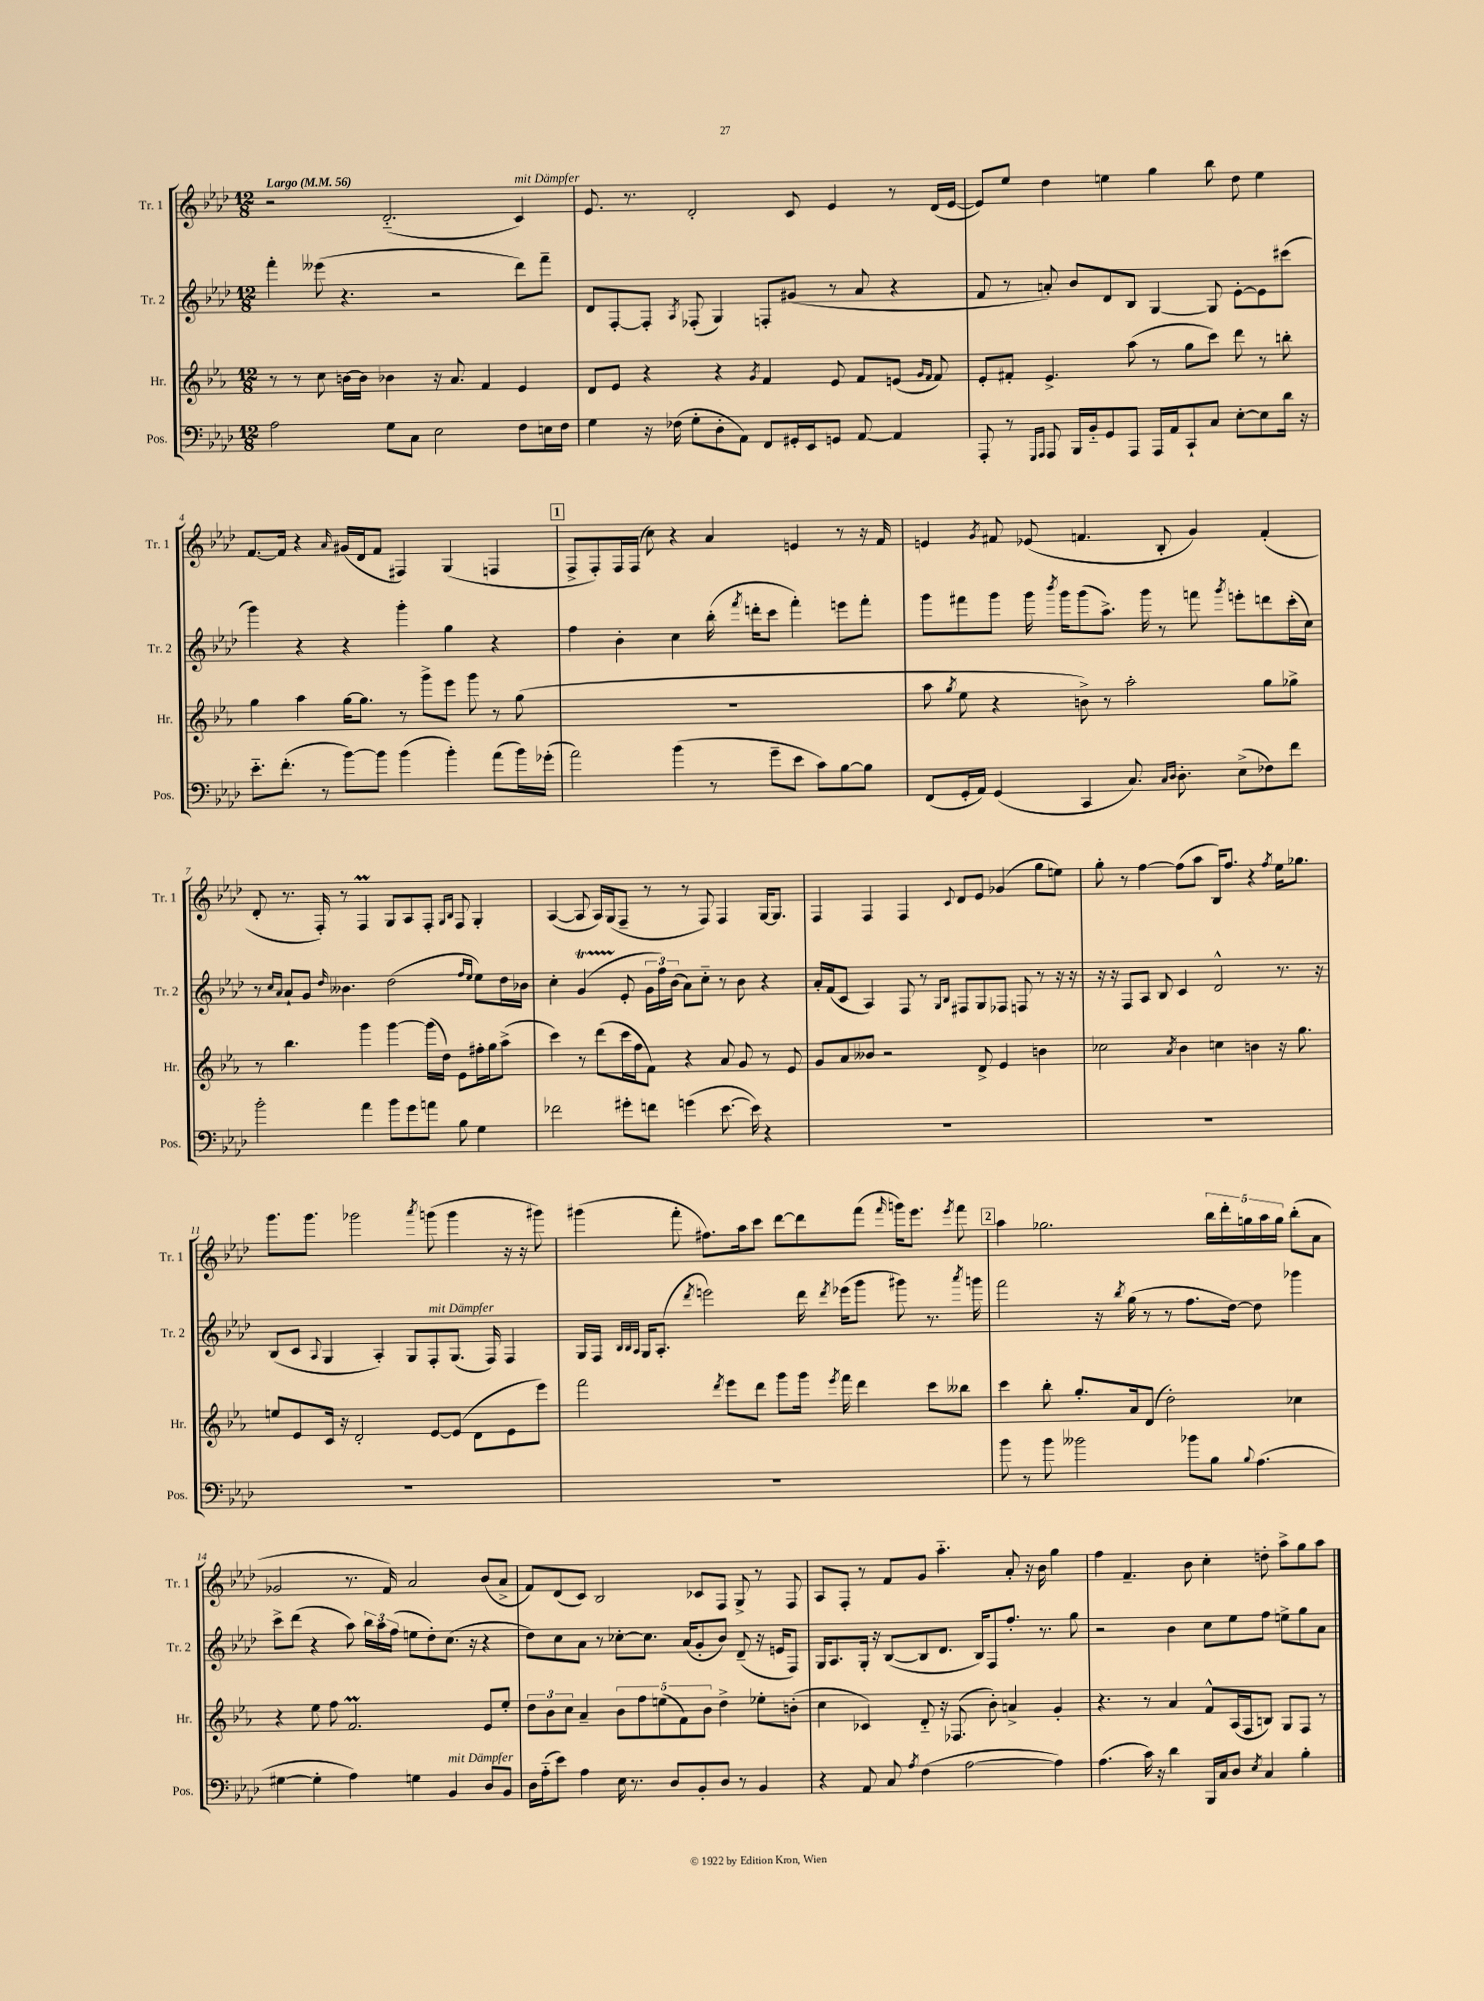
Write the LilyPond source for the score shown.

<<
\new StaffGroup <<
\new Staff = "s0" \with { instrumentName = "Tr. 1" shortInstrumentName = "Tr. 1" } {
    \clef treble \key aes \major \numericTimeSignature \time 12/8 \tempo "Largo" 4 = 56
    \autoBeamOff r2 des'2.-_( c'4^\markup { \italic "mit Dämpfer" }) |
    ees'8. r8. des'2-. c'8 ees'4 r8 des'16[( ees'16]~ |
    ees'8[) ees''8] des''4 e''4 g''4 bes''8 des''8 e''4 |
    f'8.[~ f'16] r4 \grace { aes'16 } gis'16[( des'16 f'8] fis4) g4( f4 |
    \mark \markup { \box "1" } f8[-> f8-.) f16 f16]( c''8) r4 aes'4 e'4 r8 r16 f'16 |
    e'4 \acciaccatura { g'8 } fis'8 ees'8( f'4. bes8-. g'4) f'4-.( |
    des'8-. r8. f16-.) r8 f4\prall g8[ aes8 f8]-. \grace { g16[ bes16] } f8 g4-. |
    aes4~( aes8 aes16[) g16( f8]-- r8 r8 f8) f4 g16[~ g8.] |
    f4 f4 f4 \appoggiatura { c'8 } des'8[ ees'8] ges'4( g''8[ e''8]) |
    g''8-. r8 f''4~ f''8[( aes''8] bes16[) f''8.] r4 \acciaccatura { f''8 } ees''16[ ges''8.] |
    g'''8.[ g'''8.] ges'''2 \acciaccatura { aes'''8 } g'''8( g'''4 r16 r16 gis'''8) |
    gis'''4( f'''8-. fis''8.[) aes''16 c'''8] des'''8[~ des'''8 f'''8]( \grace { f'''16 } g'''16[) ees'''8.] \acciaccatura { ees'''8 } f'''8 |
    \mark \markup { \box "2" } aes''4 ges''2. \tuplet 5/4 { bes''16[ des'''16-. g''16 aes''16 g''16] } bes''8[-.( aes'8] |
    ges'2 r8. f'16) aes'2 bes'8[( aes'8]-> |
    f'8[) des'8( c'8]) bes2 ces'8[ f8] g8-> r8 f8 |
    aes8[ f8]-. r8 f'8[ g'8] aes''4.-_ aes'8-. r16 bes'16 g''4 |
    f''4 f'4.-- bes'8 c''4-. d''8-. aes''8[-> g''8 aes''8] \bar "|." |
}
\new Staff = "s1" \with { instrumentName = "Tr. 2" shortInstrumentName = "Tr. 2" } {
    \clef treble \key aes \major \numericTimeSignature \time 12/8
    \autoBeamOff f'''4-. eeses'''8( r4. r2 des'''8[) f'''8]-- |
    des'8[ f8~-. f8]-. \acciaccatura { aes8 } fes8-.( g4) f8[-. gis'8]( r8 aes'8 r4 |
    f'8 r8 a'8-.) bes'8[ des'8 bes8] g4~ g8 ees'8[~-. ees'8 cis'''8]( |
    g'''4) r4 r4 g'''4-. g''4 r4 |
    \mark \markup { \box "1" } f''4 bes'4-. c''4 bes''16-.( \acciaccatura { f'''8 } d'''16[-. c'''8] f'''4-.) e'''8[ f'''8]-. |
    g'''8[ fis'''8 g'''8] g'''16 \acciaccatura { bes'''8 } g'''16[ g'''8( aes''8.]->) g'''16 r8 f'''8 \acciaccatura { g'''8 } e'''8[-. d'''8 c'''16-.( c''16]) |
    r8 \grace { c''16[ aes'16] } aes'8[-! g'8] \grace { des''16 } beses'4. des''2( \grace { f''16[ ees''16] } ees''8[) des''16 bes'16] |
    c''4-. g'4\startTrillSpan( ees'8-.\stopTrillSpan \tuplet 3/2 { g'16[ f''16) bes'16]( } aes'8[) c''8]-_ r8 bes'8 r4 |
    aes'16[-. f'16( c'8] aes4) f8 r8 \grace { g16[ bes16] } fis8[ g8 fes8] f8 r8 r16 r16 |
    r16 r16 f8[ aes8] bes8 c'4 des'2-^ r8. r16 |
    bes8[( c'8] \appoggiatura { aes8 } g4 aes4-.) g8[ f8-.^\markup { \italic "mit Dämpfer" } g8.]( f16) f4 |
    g16[ f16] \grace { bes32[ bes32 aes32] } g16[ aes8.]-.( \acciaccatura { des'''8 } e'''2) des'''16 \acciaccatura { des'''8 } ees'''16[( g'''8] gis'''8) r8. \acciaccatura { aes'''8 } g'''16 |
    \mark \markup { \box "2" } f'''2 r16 \acciaccatura { bes''8 } g''16( r8 r8 f''8.[ des''16]~) des''8 ges'''4 |
    c'''8[-> des'''8]( r4 aes''8) \tuplet 3/2 { bes''16[ aes''16 f''16]( } e''8[ des''8-.) c''8.]( r16 r4 |
    des''8[) c''8 aes'8] r8 ces''8[~-. ces''8.] aes'16[( g'8-. bes'8]) des'8--( r16 e'16[ f8]) |
    g16[ aes8. g16]-. r16 bes8[~( bes8 des'8.] bes16[) f8 f''8.]-. r8. g''8 |
    r2 bes'4 c''8[ ees''8 f''8] e''8[-> g''8 aes'8] \bar "|." |
}
\new Staff = "s2" \with { instrumentName = "Hr." shortInstrumentName = "Hr." } {
    \clef treble \key ees \major \numericTimeSignature \time 12/8
    \autoBeamOff r8 r8 c''8 b'16[~ b'16] bes'4 r16 aes'8. f'4 ees'4 |
    d'8[ ees'8] r4 r4 \acciaccatura { g'8 } f'4 ees'8 f'8[ e'8]( \grace { g'16[ f'16] } f'8) |
    ees'8[-. fis'8]-. ees'4.-> aes''8( r8 g''8[ c'''8]) d'''8 r8 b''8-. |
    g''4 aes''4 g''16[~ g''8.] r8 g'''8[-> ees'''8] g'''8 r8 g''8( |
    \mark \markup { \box "1" } R1. |
    aes''8 \acciaccatura { g''8 } ees''8 r4 b'8->) r8 aes''2-. g''8[ ges''8]-> |
    r8 bes''4. g'''4 g'''4~ g'''16[( d''16]) ees'8[ fis''16-. g''16 aes''8]->( |
    c'''4) r8 d'''8[( c'''16 f''16 f'8]) r4 aes'8 g'8 r8 ees'8 |
    g'8[ aes'8 beses'8] r2 d'8-> ees'4 b'4 |
    ces''2 \acciaccatura { aes'8 } bes'4 c''4 b'4 r16 g''8. |
    e''8[ ees'8 c'16] r16 d'2-. ees'8[~ ees'8]( d'8[ ees'8 ees'''8]) |
    f'''2 \acciaccatura { d'''8 } ees'''8[ d'''8] g'''8[ g'''16] \acciaccatura { ees'''8 } f'''16 d'''4 c'''8[ beses''8] |
    \mark \markup { \box "2" } c'''4 bes''8-. g''8.[-. aes'16 d'8]( d''2-.) ces''4 |
    r4 ees''8 f''8 f'2.\prall ees'8[ ees''8]-. |
    \tuplet 3/2 { d''8[ bes'8 c''8] } aes'4-- \tuplet 5/4 { bes'8[ f''8 e''8( f'8) bes'8] } d''4-> ees''8[-. b'8]-.( |
    c''4 ces'4) d'8-_ r16 fes8.( bes'8-.) a'4-> g'4-. |
    r4. r8 aes'4 f'8[-^ aes16( f16 b8]) g8[ f8] r8 \bar "|." |
}
\new Staff = "s3" \with { instrumentName = "Pos." shortInstrumentName = "Pos." } {
    \clef bass \key aes \major \numericTimeSignature \time 12/8
    \autoBeamOff aes2 g8[ c8] ees2 f8[ e16 f16] |
    g4 r16 fes16( g8[-. des8-. aes,8]) f,8[ gis,16-. ees,16 g,8] aes,8~ aes,4 |
    aes,,8-. r8 \grace { g,,16[ aes,,16] } aes,,8 bes,,16[ bes,16-_ g,8 aes,,8] aes,,16[ aes,16 c,8-! c8] ees8[~-. ees8 des'16] r16 |
    ees'8.[-_ f'8.]-.( r8 bes'8[~) bes'8] bes'4( bes'4-.) aes'8[( bes'16) ges'16]-.( |
    \mark \markup { \box "1" } aes'2) bes'4( r8 g'8[-- ees'8] c'8[) bes8~ bes8] |
    f,8[( g,16-. aes,16]) g,4( c,4 c8.) \grace { c16[ des16] } des8.-. ees8[->( fes8) f'8] |
    bes'2-. aes'4 bes'8[ g'8 a'8] bes8 g4 |
    fes'2 gis'8[-. f'8] g'4( ees'8.~ ees'16) r4 |
    R1. |
    R1. |
    R1. |
    R1. |
    \mark \markup { \box "2" } bes'8 r8 bes'8 beses'2 bes'8[ bes8] \appoggiatura { bes8 } aes4.( |
    gis4~ gis4-. aes4) g4 bes,4^\markup { \italic "mit Dämpfer" } des8[ bes,8] |
    des16[ aes16-_( ees'8]) aes4 ees16 r8. des8[ bes,8-. des8] r8 bes,4 |
    r4 aes,8 c8 \acciaccatura { aes8 } f4( aes2~ aes4) |
    aes4.( c'16) r16 des'4 bes,,16[ c16 des8] \acciaccatura { ees8 } c4 bes4-. \bar "|." |
}
>>
>>
